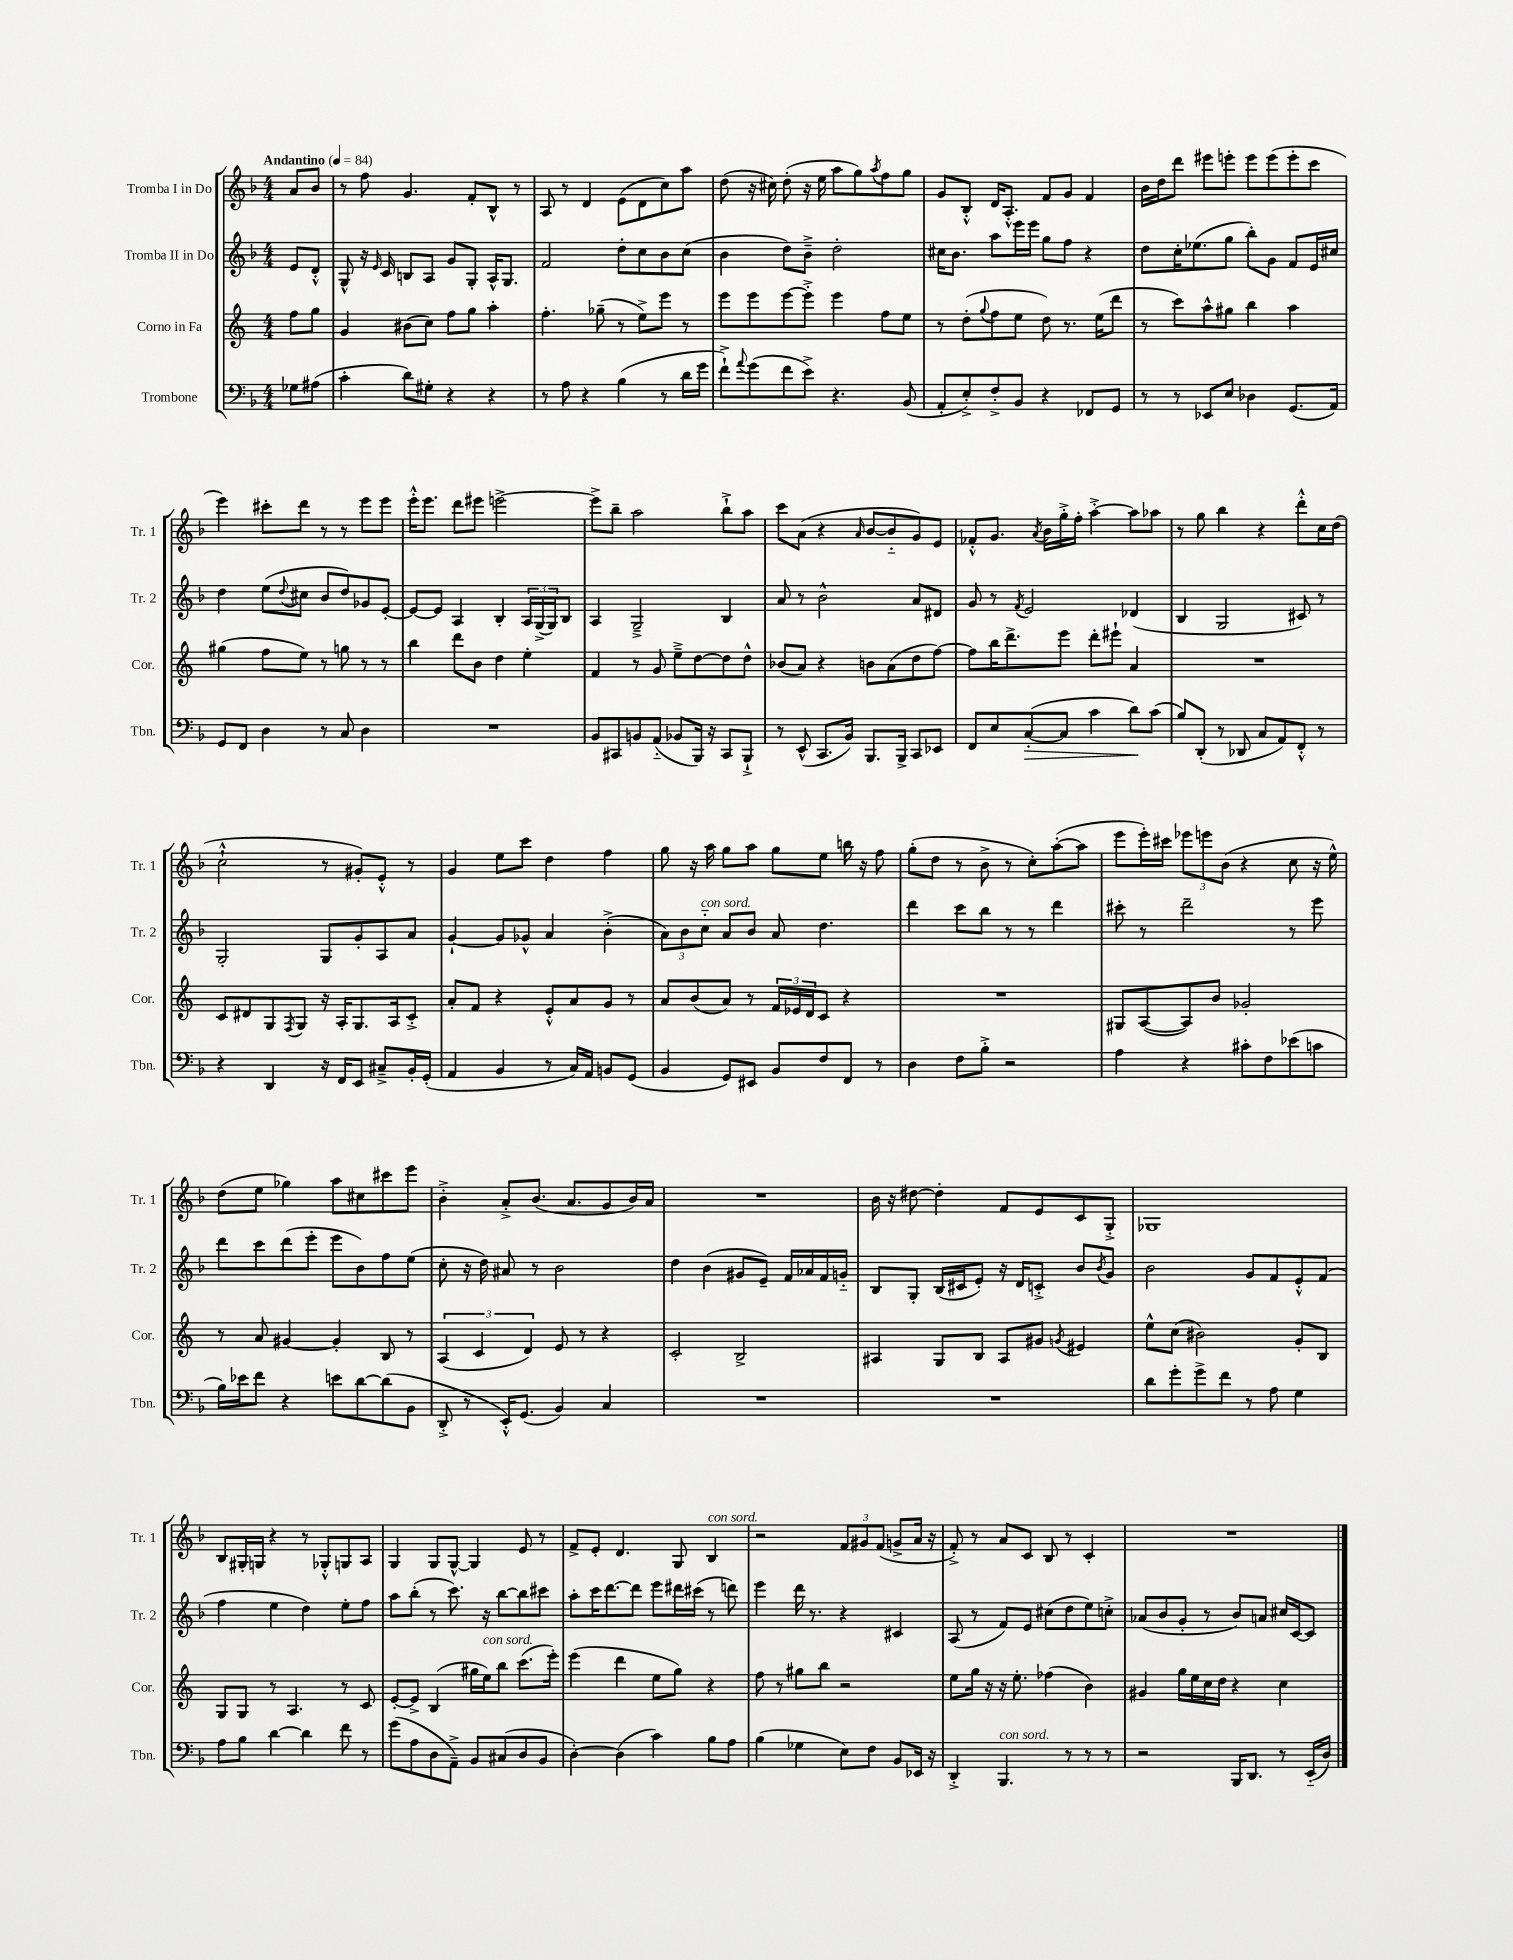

**kern	**dynam	**kern	**kern	**kern
*part4	*part4	*part3	*part2	*part1
*staff4	*staff4	*staff3	*staff2	*staff1
*I"Trombone	*	*I"Corno in Fa	*I"Tromba II in Do	*I"Tromba I in Do
*I'Tbn.	*	*I'Cor.	*I'Tr. 2	*I'Tr. 1
*clefF4	*	*clefG2	*clefG2	*clefG2
*k[b-]	*	*k[]	*k[b-]	*k[b-]
*M4/4	*	*M4/4	*M4/4	*M4/4
*MM84	*	*MM84	*MM84	*MM84
=	=	=	=	=
!	!	!	!	!LO:TX:a:B:t=Andantino
8G-X\L	.	8ff\L	8e/L	8a/L
(8A#X\J	.	8gg\J	8d'^^/J	8b-/J
=1	=1	=1	=1	=1
4c'\	.	4g/	8G^^/	8r
.	.	.	16r	8ff\
.	.	.	16qqe/	.
.	.	.	16c/	.
8d\L)	.	(8b#X\L	8Bn/L	4.g/
8G#X'\J	.	8cc\J)	8A/J	.
4r	.	8ff\L	8g/L	.
.	.	8gg\J	8G'/J	8f'/L
4r	.	4aa'\	16A^^/KL	8B-^^/J
.	.	.	8.G/J	.
.	.	.	.	8r
=2	=2	=2	=2	=2
8r	.	4.ff'\	2f/	8A/
8A\	.	.	.	8r
4r	.	.	.	4d/
.	.	(8gg-X~\	.	.
(4B-\	.	8r	8dd'\L	(8e\L
.	.	8ee^\L)	8cc\	8d\
8r	.	8eee\J	8b-\	8cc\)
16d\LL	.	8r	(8cc\J	8aa\J
16g\JJ	.	.	.	.
=3	=3	=3	=3	=3
8f`^\L)	.	8eee\L	4b-\	(8dd\
8qqa/	.	.	.	.
(8g\	.	8eee\	.	16r
.	.	.	.	16cc#X\)
8f\	.	[8eee\	8dd\L)	(8dd'\
8e^\J)	.	8eee'^\J]	8b-~^\J	16r
.	.	.	.	16ee\
4.r	.	4eee\	2dd'\	8aa\L
.	.	.	.	8gg\)
.	.	.	.	8qaa/
.	.	8ff\L	.	8ff\
(8BB-/	.	8ee\J	.	8gg\J
=4	=4	=4	=4	=4
8AA'/L	.	8r	16cc#X\KL	8g/L
.	.	.	8.b-\J	.
8E'^/)	.	(8dd'\L	.	8B-'^^/J
.	.	8qqgg/	.	.
8F'^/	.	8ff\	8aa\L	16d/KL
.	.	.	.	8.A'^^/J
8BB-/J	.	8ee\J	16eee\L	.
.	.	.	16eee\JJ	.
4r	.	8dd\)	8gg\L	8f/L
.	.	8.r	8ff\J	8g/J
8FF-X/L	.	.	4r	4f/
.	.	(16ee\KL	.	.
8GG/J	.	8ddd\J	.	.
=5	=5	=5	=5	=5
8r	.	8r	8dd\L	16b-\LL
.	.	.	.	16dd\J
8r	.	8ccc\L)	16cc'\K	8ddd\J
.	.	.	(8.ee-X\	.
8EE-X/L	.	8aa^^\	.	8eee#X\L
8E/J	.	8gg#X\J	8gg\J	8eeen'\J
4D-X\	.	4bb\	8bb-'\L)	8eee\L
.	.	.	8g\J	(8eee\
(8.GG/L	.	4aa\	8f/L	8eee'\
.	.	.	16e/L	8ccc\J
16AA/Jk)	.	.	16cc#X/JJ	.
!!LO:LB:g=z
=6	=6	=6	=6	=6
8GG/L	.	(4gg#X\	4dd\	4eee\)
8FF/J	.	.	.	.
4D\	.	8ff\L	(8ee\L	8ccc#X'\L
.	.	.	8qqdd/	.
.	.	8ee\J)	8cc#X\J	8ddd\J
8r	.	8r	8b-/L	8r
8C/	.	8ggn\	8dd/)	8r
4D\	.	8r	8g-X/	8eee\L
.	.	8r	[8e'/J	8eee\J
=7	=7	=7	=7	=7
1r	.	4bb\	8e/L_	16eee'^^\KL
.	.	.	.	8.eee\J
.	.	.	8e/J]	.
.	.	8ddd\L	4A/	8ddd\L
.	.	8b\J	.	8eee#X\J
.	.	4dd\	4B-'/	[2eeen^\
.	.	4ee'\	24A/LL	.
.	.	.	(24G^/	.
.	.	.	24G/J)	.
.	.	.	8B-/J	.
=8	=8	=8	=8	=8
8BB-/L	.	4f/	4A/	8eee^\L]
8CC#X/	.	.	.	8bb-~\J
8BBn/	.	8r	2G~^/	2aa\
(8AA/J	.	8g/	.	.
8BB-X/L	.	8ee~^\L	.	.
16BBB-/Jk)	.	[8dd\	.	.
16r	.	.	.	.
8CC#/L	.	8dd\]	4B-/	8bb-`^\L
8BBB-`^/J	.	8dd^^\J	.	8aa\J
=9	=9	=9	=9	=9
8r	.	(8b-X/L	8a/	8ccc\L
(8EE^^/	.	8a/J)	8r	(8a\J
8.CC/L	.	4r	2b-^^\	4r
16BB-/Jk)	.	.	.	.
.	.	.	.	16qqa/
8.BBB-/L	.	8bn\L	.	[8b-/L
.	.	(8a\	.	8b-/]
16BBB-^/Jk	.	.	.	.
8CC/L	.	8dd\	8a/L	8g/)
8EE-X/J	.	[8ff\J)	8d#X/J	8e/J
=10	=10	=10	=10	=10
8FF/L	.	8ff\L]	8g/	8f-X'^^/L
8E/	.	16bb\K	8r	8.g/J
.	.	8.ddd^\	.	.
.	.	.	8qf/	.
!	!LO:HP:b	!	!	!
([8C'/	>	.	2e/	.
.	.	.	.	8qa/
.	.	.	.	16b-\LL
8C/J]	.	8eee\J	.	16gg'^\
.	.	.	.	16ff'\JJ
4c\	.	8ddd'\L	.	[4aa'^\
.	.	8eee#X`\J	.	.
8d\L)	.	4a/	(4d-X/	8aa\L]
(8c\J	]	.	.	8aa-X\J
=11	=11	=11	=11	=11
8B-/L)	.	1r	4B-/	8r
(8DD'/J	.	.	.	8gg\
8r	.	.	2G/	4bb-\
8DD-X/	.	.	.	.
8C/L	.	.	.	4r
8AA/)	.	.	.	.
8FF'^^/J	.	.	8c#X/)	8ddd'^^\L
8r	.	.	8r	16cc\L
.	.	.	.	(16dd\JJ
!!LO:LB:g=z
=12	=12	=12	=12	=12
4r	.	8c/L	2G'/	2cc`^^\
.	.	8d#X/	.	.
4DD/	.	8G/	.	.
.	.	8qF/	.	.
.	.	8G/J	.	.
16r	.	16r	8G/L	8r
16FF/KL	.	16A'/KL	.	.
8EE/J	.	8.G/	8g'/	8g#X'/L)
8C#X~^/L	.	.	8A/	8e'^^/J
.	.	16A/k	.	.
16BB-'/L	.	8c'^/J	8a/J	8r
(16GG'/JJ	.	.	.	.
=13	=13	=13	=13	=13
4AA/	.	8a'/L	[4g`/	4g/
.	.	8f/J	.	.
4BB-/	.	4r	8g/L]	8ee\L
.	.	.	8g-X^^/J	8ccc\J
8r	.	8e'^^/L	4a/	4dd\
16C/LL)	.	8a/	.	.
16AA/JJ	.	.	.	.
8BBn/L	.	8g/J	(4b-'^\	4ff\
(8GG/J	.	8r	.	.
=14	=14	=14	=14	=14
4BB-/	.	8a/L	12a\L)	8gg\
.	.	.	12b-\	.
.	.	(8b/	.	16r
!	!	!	!LO:TX:a:i:t=con sord.	!
.	.	.	12cc\J	.
.	.	.	.	16aa\
8GG/L)	.	8a/J)	8a/L	8gg\L
8EE#X/J	.	8r	8b-/J	8aa\J
8BB-/L	.	24f/LL	8a/	8gg\L
.	.	24e-X/	.	.
.	.	24d/J	.	.
8F/	.	8c/J	4.dd\	8ee\J
8FF/J	.	4r	.	16bbn\
.	.	.	.	16r
8r	.	.	.	8ff\
=15	=15	=15	=15	=15
4D\	.	1r	4ddd\	(8gg'\L
.	.	.	.	8dd\J
8F\L	.	.	8ccc\L	8r
8B-'^\J	.	.	8bb-\J	8b-^\
2r	.	.	8r	8r
.	.	.	8r	8cc'\L)
.	.	.	4ddd\	([8aa'\
.	.	.	.	8aa\J]
=16	=16	=16	=16	=16
4A\	.	8G#X/L	8ccc#X'\	8eee\L
.	.	([8A/	8r	16eee'\L)
.	.	.	.	16ccc#X\JJ
4r	.	8A/])	2ddd~\	12eee-X\L
.	.	.	.	12eeen\
.	.	8b/J	.	.
.	.	.	.	(12b-\J
8c#X'\L	.	2g-X'/	.	4r
8F\	.	.	.	.
(8e-X\	.	.	8r	8cc\
8cn\J	.	.	8eee\	16r
.	.	.	.	16ee^^\)
!!LO:LB:g=z
=17	=17	=17	=17	=17
16B-\LL)	.	8r	8ddd\L	(8dd\L
16e-X\J	.	.	.	.
8f\J	.	8a/	8ccc\	8ee\J
4r	.	[4g#X/	(8ddd\	4gg-X\)
.	.	.	8eee'\J	.
8en\L	.	4g#'/]	8eee\L	8aa\L
[8d\	.	.	8b-\)	8cc#X\
(8d\]	.	8B/	8ff\	8ccc#X\
8BB-\J	.	8r	(8ee\J	8eee\J
=18	=18	=18	=18	=18
8DD'^/	.	(6A/	8cc'\	4b-'^\
8r	.	.	16r	.
.	.	6c/	.	.
.	.	.	16dd\)	.
16EE'^^/KL)	.	.	8a#X/	8a'^/L
(8.GG/J	.	.	.	.
.	.	6d/)	.	.
.	.	.	8r	(8.b-/J
4BB-/)	.	8e/	2b-\	.
.	.	.	.	8.a/L
.	.	8r	.	.
4C/	.	4r	.	8g/
.	.	.	.	16b-/L)
.	.	.	.	16a/JJ
=19	=19	=19	=19	=19
1r	.	2c'/	4dd\	1r
.	.	.	(4b-\	.
.	.	2B^/	8g#X/L	.
.	.	.	8e~/J)	.
.	.	.	16f/LL	.
.	.	.	16a-X/	.
.	.	.	16f/	.
.	.	.	16gn/JJ	.
=20	=20	=20	=20	=20
1r	.	4A#X/	8B-/L	16b-\
.	.	.	.	16r
.	.	.	8G'/J	[8dd#X\
.	.	8G/L	(16B-/LL	4dd#'\]
.	.	.	16c#X/J	.
.	.	8B/J	8e'/J)	.
.	.	8A#/L	16r	8f/L
.	.	.	16d/KL	.
.	.	8g#X/J	8cn'^/J	8e/
.	.	8qgn/	.	.
.	.	4e#X/	8b-/L	8c/
.	.	.	8qb-/	.
.	.	.	8g/J	8G'^/J
=21	=21	=21	=21	=21
8d\L	.	8ee^^\L	2b-\	1G-X
8g'\	.	(8cc\J	.	.
8g^\	.	2b#X\)	.	.
8f\J	.	.	.	.
8r	.	.	8g/L	.
8A\	.	.	8f/	.
4G\	.	8g'/L	8e'^^/	.
.	.	8B/J	(8f/J	.
!!LO:LB:g=z
=22	=22	=22	=22	=22
8A\L	.	8G/L	4ff\	8B-/L
8B-\J	.	8G/J	.	16G#X'/L
.	.	.	.	16Gn/JJ
[4d\	.	8r	4ee\	4r
.	.	4.A/	.	.
4d\]	.	.	4dd\)	8r
.	.	.	.	8G-X'^^/L
8f\	.	8r	8ee'\L	8Gn/
8r	.	8c/	8ff\J	8A/J
=23	=23	=23	=23	=23
(8g\L	.	[8e'/L	8aa\L	4G/
8A\	.	8e^/J]	(8bb-'\J	.
8D\	.	(4B/	8r	8G/L
8AA~^\J)	.	.	8.ccc\)	[8G^^/J
8BB-/L	.	16gg#X\LL	.	4G/]
!	!	!LO:TX:a:i:t=con sord.	!	!
.	.	16ee\J)	16r	.
(8C#X/	.	8bb\J	[8bb-\L	.
8D/	.	(8.ccc\L	8bb-\]	8e/
8BB-/J	.	.	8ccc#X\J	8r
.	.	16eee'\Jk)	.	.
=24	=24	=24	=24	=24
[4D'\)	.	(4eee\	8aa'\L	8f^/L
.	.	.	16ccc\K	8e'/J
.	.	.	[8.ddd\	.
(4D\]	.	4ddd\	.	4.d/
.	.	.	8ddd\J]	.
4c\)	.	8ee\L	8eee\L	.
.	.	8gg\J)	16ddd#X\L	8G/
.	.	.	(16ccc#X\JJ	.
!	!	!	!	!LO:TX:a:i:t=con sord.
8B-\L	.	4r	8r	4B-/
8A\J	.	.	8dddn\)	.
=25	=25	=25	=25	=25
(4B-\	.	8ff\	4eee\	2r
.	.	8r	.	.
4G-X\	.	8gg#X\L	16ddd\	.
.	.	.	8.r	.
.	.	8bb\J	.	.
8E\L)	.	2r	4r	12f/L
.	.	.	.	12g#X/
8F\J	.	.	.	.
.	.	.	.	(12f/J
8BB-/L	.	.	4c#X/	8gn^/L
16EE-X/Jk	.	.	.	16a/Jk
16r	.	.	.	16r
=26	=26	=26	=26	=26
4DD'^/	.	8ee\L	(8A/	8f'^/)
.	.	16gg\Jk	8r	8r
.	.	16r	.	.
!LO:TX:a:i:t=con sord.	!	!	!	!
4.BBB-/	.	16r	8f/L)	8a/L
.	.	8.ee'\	.	.
.	.	.	8e/J	8c/J
.	.	(4ff-X\	(8cc#X\L	8B-/
8r	.	.	8dd\	8r
8r	.	4b\)	8ee\)	4c'/
8r	.	.	8ccn'^\J	.
=27	=27	=27	=27	=27
2r	.	4g#X/	(8a-X/L	1r
.	.	.	8b-/	.
.	.	16gg\LL	8g'/J	.
.	.	16ee\	.	.
.	.	16cc\	8r	.
.	.	16dd\JJ	.	.
16BBB-/KL	.	4r	8b-/L)	.
8.DD/J	.	.	.	.
.	.	.	8an/J	.
8r	.	4cc\	16cc#X/LL	.
.	.	.	[16c/J	.
(16EE/LL	.	.	8c/J]	.
16D/JJ)	.	.	.	.
==	==	==	==	==
*-	*-	*-	*-	*-
